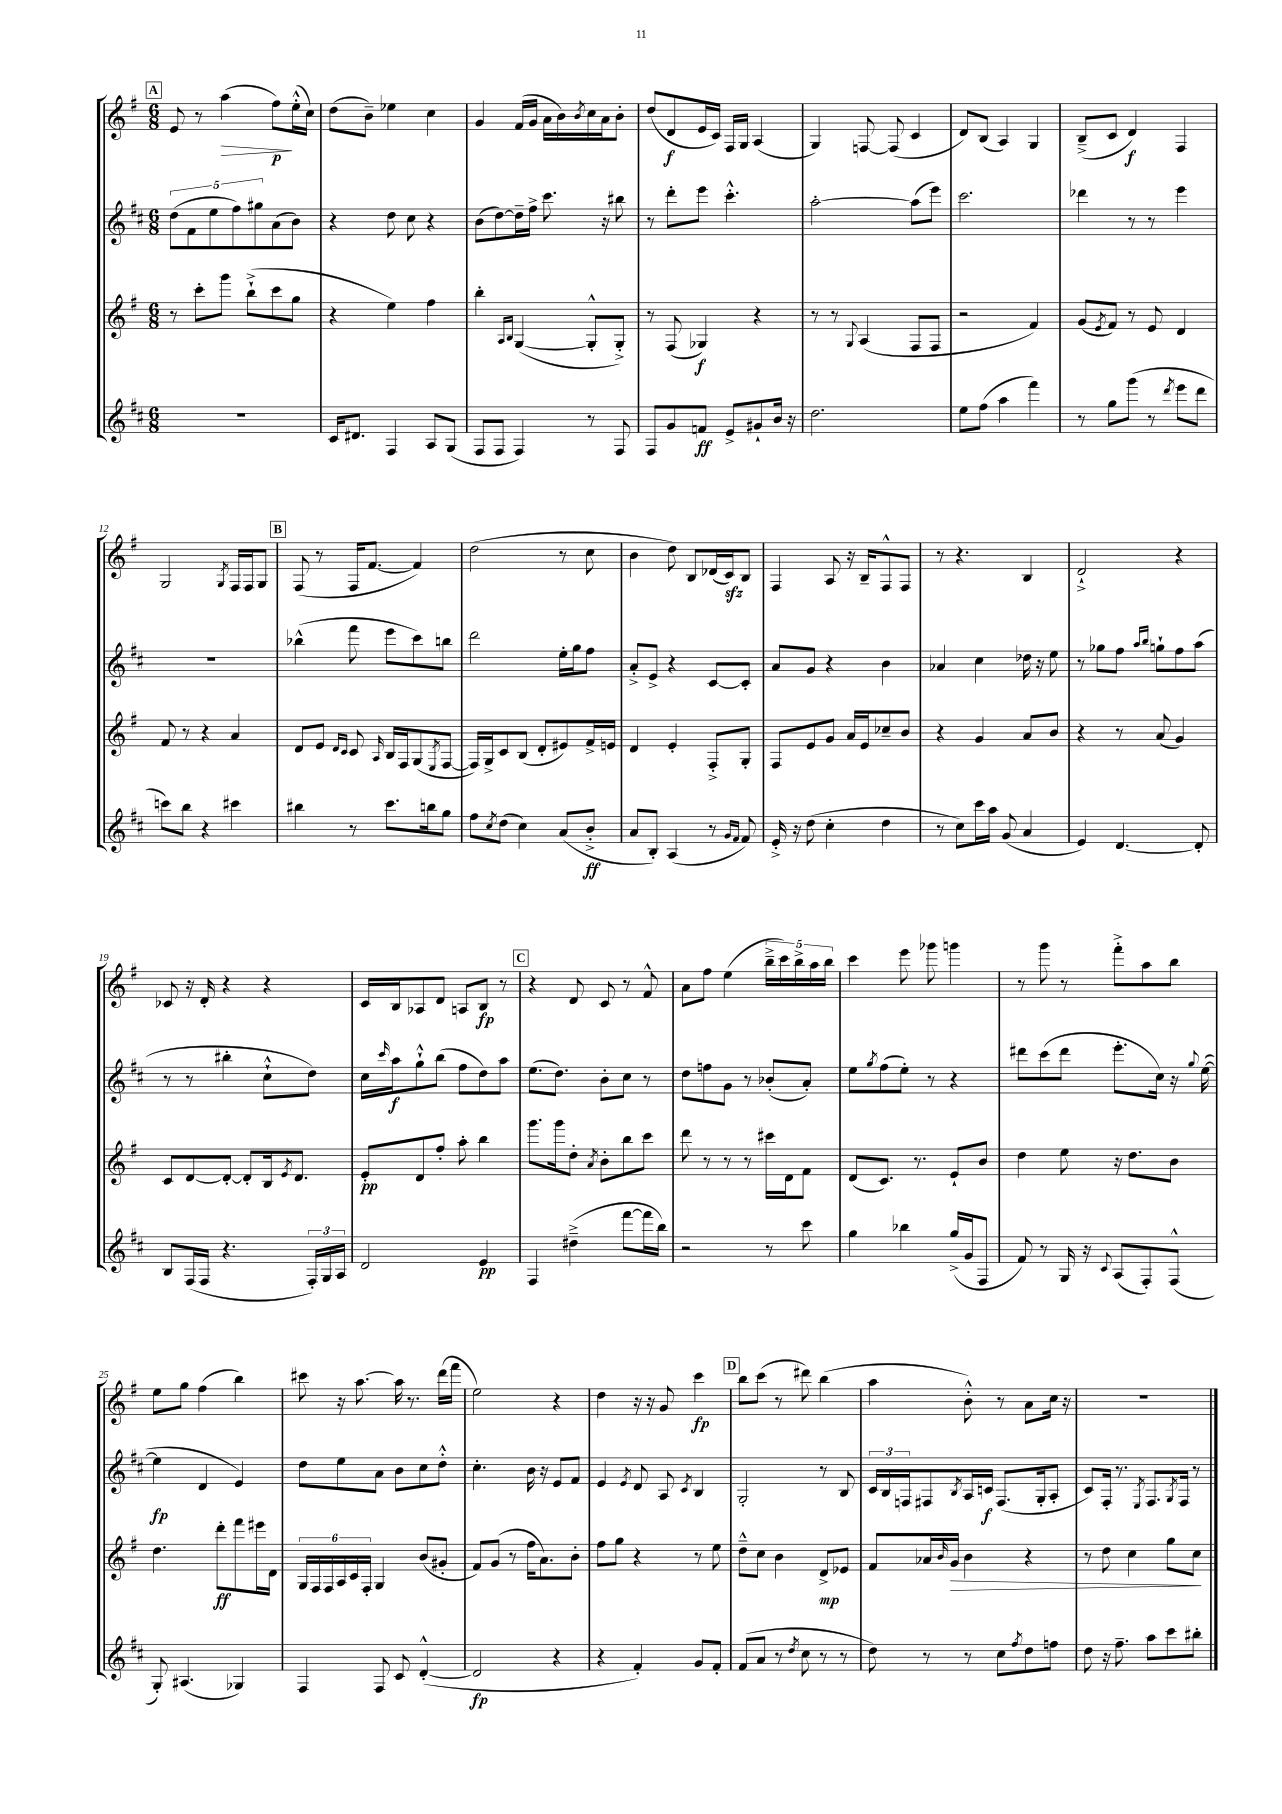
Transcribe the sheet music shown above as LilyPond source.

<<
\new StaffGroup <<
\new Staff = "s0" {
    \clef treble \key g \major \numericTimeSignature \time 6/8
    \mark \markup { \box "A" } e'8 r8 a''4\>( fis''8\p\!) e''16-.-^( c''16) |
    d''8( b'8--) ees''4 c''4 |
    g'4 fis'16( g'16 a'16 b'16) \acciaccatura { b'8 } c''16 a'16 b'8-. |
    d''8( d'8\f e'16 c'16) fis16 g16 a4( |
    g4) f8~ f8( c'4 |
    d'8) b8( a4) g4 |
    b8--->( c'8 d'4\f) fis4 |
    g2 \acciaccatura { g8 } fis16 fis16 g8 |
    \mark \markup { \box "B" } fis8( r8 fis16 fis'8.~ fis'4) |
    d''2( r8 c''8 |
    b'4 d''8) b8 des'16( c'16\sfz) b8 |
    fis4 a8 r16 b16-- fis8-^ fis8 |
    r8 r4. b4 |
    d'2-!-> r4 |
    ces'8 r16 d'16-. r4 r4 |
    c'16 b16 aes8 d'8 a8 b8\fp r8 |
    \mark \markup { \box "C" } r4 d'8 c'8 r8 fis'8-^ |
    a'8 fis''8 e''4( \tuplet 5/4 { b''16---> c'''16) b''16-> a''16 b''16 } |
    c'''4 e'''8 ges'''8 g'''4 |
    r8 g'''8 r8 fis'''8-.-> a''8 b''8 |
    e''8 g''8 fis''4( b''4) |
    cis'''8 r16 a''8.~ a''16 r8. d'''16( fis'''16 |
    e''2) r4 |
    d''4 r16 r16 g'8 c'''4\fp |
    \mark \markup { \box "D" } b''8 c'''8( r8 dis'''8) b''4( |
    a''4 b'8-.-^) r8 a'8 c''16 r16 |
    R2. \bar "|." |
}
\new Staff = "s1" {
    \clef treble \key d \major \numericTimeSignature \time 6/8
    \mark \markup { \box "A" } \tuplet 5/4 { d''8( fis'8 e''8 fis''8) gis''8 } a'8( b'8) |
    r4 d''8 cis''8 r4 |
    b'8( d''8~) d''16-- fis''16-> cis'''8. r16 bis''8 |
    r8 d'''8-. e'''8 cis'''4.-.-^ |
    a''2~-. a''8( e'''8) |
    cis'''2. |
    des'''4 r8 r8 e'''4 |
    R2. |
    \mark \markup { \box "B" } bes''4-^( fis'''8 e'''8 cis'''8) b''8 |
    d'''2 e''16-. g''16 fis''8 |
    a'8-.-> e'8-> r4 cis'8~ cis'8-. |
    a'8 g'8 r4 b'4 |
    aes'4 cis''4 des''16 r16 e''8 |
    r8 ges''8 fis''8 \grace { a''16 b''16 } g''8-! fis''8 a''8( |
    r8 r8 bis''4-. cis''8-!-^ d''8) |
    cis''16 \grace { cis'''16 } a''16\f g''8-!-^ b''8( fis''8 d''8) a''8 |
    \mark \markup { \box "C" } e''8.( d''8.) b'8-. cis''8 r8 |
    d''8 f''8 g'8 r8 bes'8-.( a'8-.) |
    e''8 \acciaccatura { g''8 } fis''8( e''8-.) r8 r4 |
    dis'''8 cis'''8( dis'''8 e'''8.-. cis''16) r16 \appoggiatura { g''8 } e''16~( |
    e''4\fp d'4 e'4) |
    d''8 e''8 a'8 b'8 cis''8 d''8-.-^ |
    cis''4.-. b'16 r16 e'8 fis'8 |
    e'4 \acciaccatura { e'8 } d'8 a8 \acciaccatura { cis'8 } b4 |
    \mark \markup { \box "D" } g2-. r8 b8 |
    \tuplet 3/2 { cis'16 b16 f16 } fis8 \acciaccatura { b8 } a16 c'16\f fis8.( g16-. a8-. |
    cis'8) fis16-. r8. \acciaccatura { e8 } fis8. \acciaccatura { g8 } fis16 r8 \bar "|." |
}
\new Staff = "s2" {
    \clef treble \key g \major \numericTimeSignature \time 6/8
    \mark \markup { \box "A" } r8 c'''8-. g'''8 b''8-!->( c'''8 g''8 |
    r4 e''4) fis''4 |
    b''4-. \grace { a16 b16 } g4~( g8-.-^ g8-.->) |
    r8 fis8( ges4\f) r4 |
    r8 r8 \appoggiatura { g8 } a4( fis8 fis8 |
    r2 fis'4) |
    g'8( \acciaccatura { e'8 } fis'8) r8 e'8 d'4 |
    fis'8 r8 r4 a'4 |
    \mark \markup { \box "B" } d'8 e'8 \grace { d'16 c'16 } c'8 \grace { a16 } b16 fis16 g8( \acciaccatura { e8 } fis8~ |
    fis16) g16-> c'8 b8( d'8-. eis'8) fis'16-> e'16 |
    d'4 e'4-. fis8-.-> g8-. |
    fis8 e'8 g'8 a'16 e'16 ces''8-- b'8 |
    r4 g'4 a'8 b'8 |
    r4 r8 a'8( g'4) |
    c'8 d'8~ d'8~-. d'8-. b16 \acciaccatura { e'8 } d'8. |
    e'8-.\pp d'8 fis''8-. a''8-. b''4 |
    \mark \markup { \box "C" } g'''8. g'''16 d''8-. \acciaccatura { a'8 } b'8-. b''8 c'''8 |
    d'''8 r8 r8 r8 cis'''16 d'16 fis'8 |
    d'8( c'8.) r8. e'8-! b'8 |
    d''4 e''8 r16 d''8. b'8 |
    d''4. d'''8-.\ff fis'''8 eis'''16 d'16 |
    \tuplet 6/4 { g16 fis16 fis16 a16 c'16 fis16-. } g4 b'8( gis'8-. |
    fis'8) g'8( r8 fis''16 a'8.) b'8-. |
    fis''8 g''8 r4 r8 e''8 |
    \mark \markup { \box "D" } d''8---^ c''8 b'4 d'8->\mp ees'8 |
    fis'8 aes'16 \grace { b'16 } g'16\> b'4 r4 |
    r8 d''8 c''4 g''8 c''8\! \bar "|." |
}
\new Staff = "s3" {
    \clef treble \key d \major \numericTimeSignature \time 6/8
    \mark \markup { \box "A" } R2. |
    cis'16 dis'8. fis4 a8 g8( |
    fis8 fis8 fis4) r8 fis8 |
    fis8 g'8 f'8\ff e'8-> gis'8-! b'16 r16 |
    d''2. |
    e''8 fis''8( a''4 fis'''4) |
    r8 g''8 g'''8( r8 \acciaccatura { d'''8 } e'''8 d'''8 |
    c'''8) b''8 r4 cis'''4 |
    \mark \markup { \box "B" } bis''4 r8 cis'''8. b''16 g''8 |
    fis''8 \acciaccatura { cis''8 } d''8( cis''4) a'8( b'8-.->\ff |
    a'8 b8-.) a4( r8 \grace { g'16 fis'16 } fis'8) |
    e'16-.-> r16 d''8( cis''4-. d''4 |
    r8 cis''8) cis'''16 a''16 g'8( a'4 |
    e'4) d'4.~ d'8-. |
    b8 fis16( fis16 r4. \tuplet 3/2 { fis16-.) g16 a16 } |
    d'2 e'4\pp |
    \mark \markup { \box "C" } fis4 dis''4--->( fis'''8~ fis'''16 b''16) |
    r2 r8 cis'''8 |
    g''4 bes''4 g''16->( g'16 fis8 |
    fis'8) r8 g16 r16 \appoggiatura { cis'8 } a8( fis8-.) fis8-^( |
    g8-.) ais4.( ges4) |
    fis4 fis8 cis'8 d'4~-.-^( |
    d'2\fp r4 |
    r4 fis'4-.) g'8 fis'8-. |
    \mark \markup { \box "D" } fis'8( a'8 r8 \acciaccatura { d''8 } cis''8 r8 r8 |
    d''8) r8 r8 cis''8 \acciaccatura { fis''8 } d''8 f''8 |
    d''8 r16 fis''8.-- a''8 cis'''8 bis''8-. \bar "|." |
}
>>
>>
\layout { \context { \Score currentBarNumber = #5 } }
